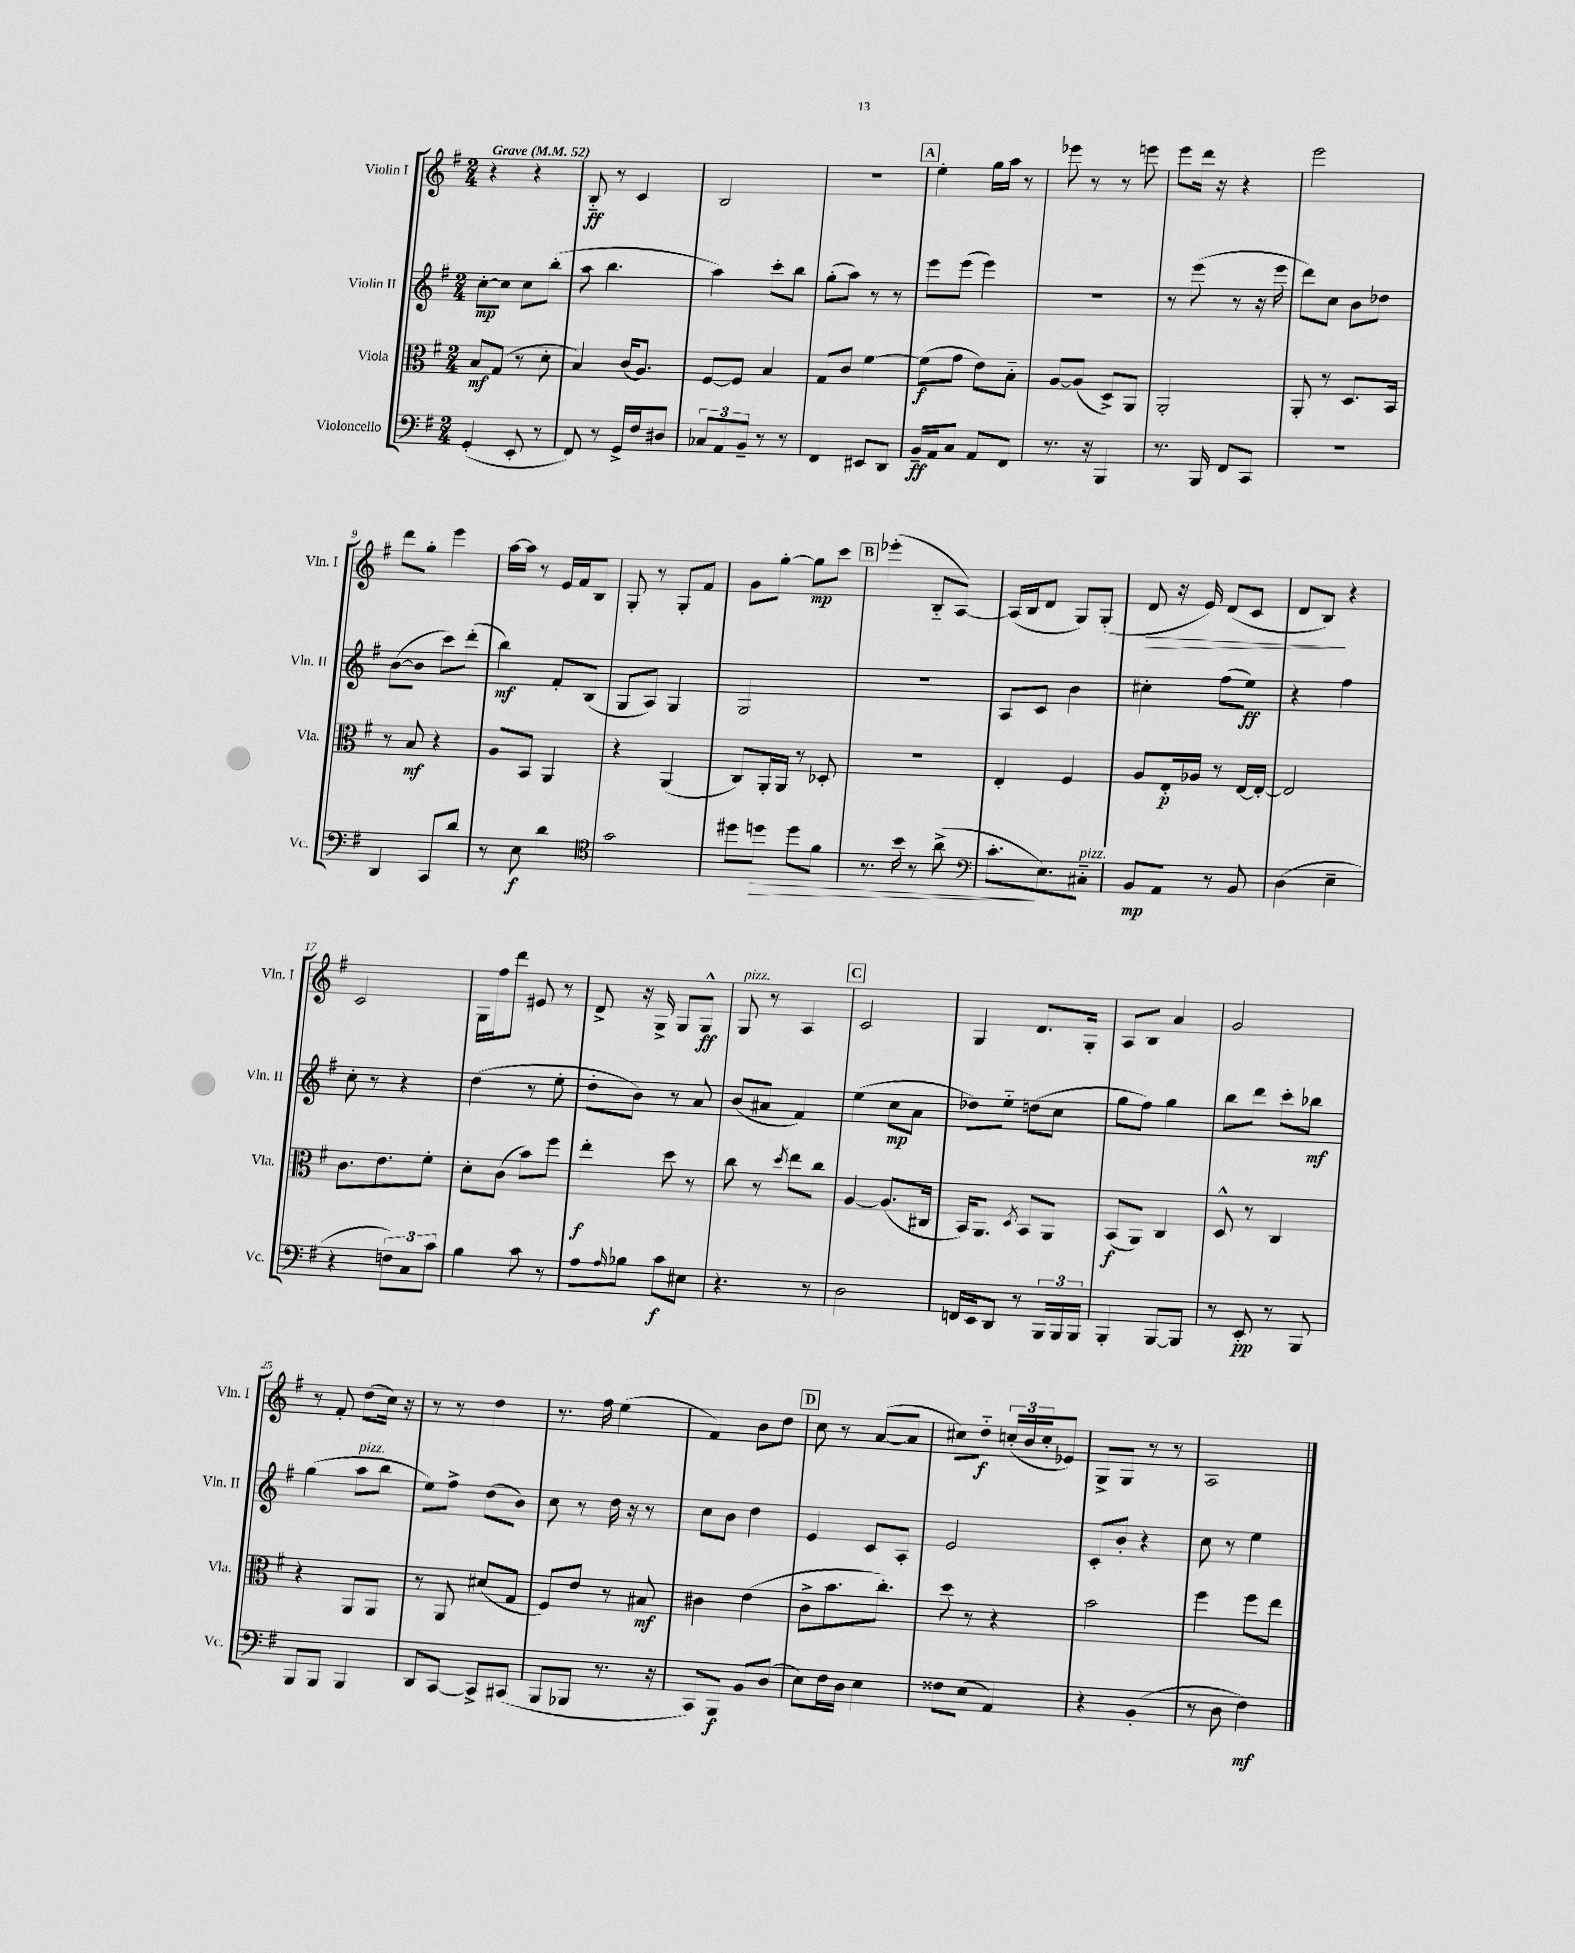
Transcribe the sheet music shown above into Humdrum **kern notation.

**kern	**kern	**kern	**kern
*staff4	*staff3	*staff2	*staff1
*clefF4	*clefC3	*clefG2	*clefG2
*k[f#]	*k[f#]	*k[f#]	*k[f#]
*M2/4	*M2/4	*M2/4	*M2/4
*MM52	*MM52	*MM52	*MM52
(4GG'/	8B/L	[8cc'\L	4r
.	(8G/J	8cc\]J	.
8EE'/	8r	8cc\L	4r
8r	8d'\	(8bb'\J	.
=	=	=	=
8FF#/)	4B/)	8aa\	8B'~/
8r	.	4.bb\	8r
16GG^/LL	(16c/LK	.	4c/
16F#/J	8.A/J)	.	.
8D#/J	.	.	.
=	=	=	=
12C-/L	[8F#/L	4aa\)	2B/
12AA/	.	.	.
.	8F#/]J	.	.
12BB~/J	.	.	.
8r	4B/	8ccc'\L	.
8r	.	8bb\J	.
=	=	=	=
4FF#/	8G/L	(8gg'\L	2r
.	8c/J	8aa\J)	.
8EE#/L	[4f#\	8r	.
8DD/J	.	8r	.
=	=	=	=
16BB~/LL	(8f#\]L	8eee\L	4ee'\
16AA/J	.	.	.
8C/J	8g\J	(8eee\J	.
8AA/L	8e\L)	4eee\)	16gg\LL
.	.	.	16aa\JJ
8FF#/J	8B'~\J	.	8r
=	=	=	=
8.r	[8A/L	2r	8eee-\
.	(8A/]J	.	8r
16r	.	.	.
4BBB/	8D^/L)	.	8r
.	8AA/J	.	8eee\
=	=	=	=
8.r	2AA'/	8r	8eee\L
.	.	(8eee\	16ddd\Jk
16BBB/	.	.	16r
8FF#/L	.	8r	4r
8CC/J	.	16r	.
.	.	16eee\	.
=	=	=	=
2r	8AA'/	8ddd\L)	2eee\
.	8r	8cc\J	.
.	8.D/L	8b\L	.
.	.	8dd-\J	.
.	16BB/Jk	.	.
=	=	=	=
4DD/	8r	([8b\L	8ddd\L
.	8B/	8b\]J	8gg'\J
8CC/L	4r	8ccc\L)	4eee\
8d/J	.	(8ddd'\J	.
=	=	=	=
8r	8A/L	4bb\)	[16aa\LL
.	.	.	16aa\]JJ
8E\	8BB/J	.	8r
4d\	4AA/	8f#'/L	16e/LL
.	.	.	16f#/J
.	.	(8B/J	8B/J
=	=	=	=
*clefC4	*	*	*
2g\	4r	8G/L	8G'/
.	.	8A/J)	8r
.	(4AA/	4G/	8G'/L
.	.	.	8f#/J
=	=	=	=
8dd#\L	8C/L)	2G/	8g\L
8dd\J	16AA'/L	.	[8gg'\J
.	16AA/JJ	.	.
8dd\L	8r	.	8gg\]L
8f#\J	8D-'/	.	8ccc\J
=	=	=	=
8.r	2r	2r	(4eee-'\
16b\	.	.	.
8r	.	.	8B'~/L
(8a^\	.	.	[8A/J)
=	=	=	=
*clefF4	*	*	*
8.c'\L	4E'/	8A/L	(16A/]LL
.	.	.	16B/J
.	.	8c/J	8d/J
8.E\)	.	.	.
.	4F#/	4b\	8G/L)
8C#'~\J	.	.	(8G'/J
=	=	=	=
8BB/L	8A/L	4cc#'\	8d/
8AA/J	16E'/L	.	16r
.	16A-/JJ	.	16e/)
8r	8r	(8ff#\L	(8d/L
8BB/	[16E/LL	8ee\J)	8c/J
.	16E'/_JJ	.	.
=	=	=	=
(4D\	2E/]	4r	8d/L
.	.	.	8B/J)
4E~\	.	4ff#\	4r
=	=	=	=
4r	8.c\L	8cc'\	2c/
.	.	8r	.
.	8.e\	.	.
12F\L)	.	4r	.
12C\	.	.	.
.	8f#'\J	.	.
12c\J	.	.	.
=	=	=	=
4B\	8d'\L	(4dd\	16G\LL
.	.	.	16ff#\J
.	(8c\J	.	8ddd\J
8c\	8b\L)	8r	8e#/
8r	8ff#\J	8ee'\	8r
=	=	=	=
8A\L	4ee'\	8dd'\L	8d^/
16qqA/	.	.	.
8B-\J	.	8b\J)	16r
.	.	.	16G^/
8c\L	8dd\	8r	8G/L
8E#\J	8r	8a/	8G^^/J
=	=	=	=
4.r	8cc\	(8b/L	8G/
.	8r	8a#/J	8r
.	8qdd/	.	.
.	8ee\L	4f#/)	4A/
8r	8cc\J	.	.
=	=	=	=
2D\	[4A/	(4ee\	2c/
.	(8.A/]L	8cc\L	.
.	.	8a\J	.
.	16C#/Jk	.	.
=	=	=	=
16FF/LL	16BB/LK)	8dd-\L)	4G/
16EE/J	8.AA/J	.	.
8DD/J	.	8ee'~\J	.
.	8qD/	.	.
8r	8BB/L	(8dd\L	8.d/L
24BBB/LL	8AA/J	8cc\J	.
24BBB/	.	.	.
.	.	.	16G'/Jk
24BBB/JJ	.	.	.
=	=	=	=
4BBB'/	(8BB/L	8gg\L	8A/L
.	8AA/J)	8ff#\J)	8B/J
[8BBB/L	4C/	4gg\	4a/
8BBB/]J	.	.	.
=	=	=	=
8r	8D^^/	8bb\L	2g/
8EE'/	8r	8ddd\J	.
8r	4C/	8ccc'\L	.
8BBB/	.	8bb-\J	.
=	=	=	=
8BBB/L	4r	(4gg\	8r
8BBB/J	.	.	8f#'/
4BBB/	8AA/L	8aa\L	(8dd\L
.	8AA/J	8bb\J	16cc\Jk)
.	.	.	16r
=	=	=	=
8DD/L	8r	8ee\L)	8r
[8CC/J	8AA/	8ff#^\J	8r
8CC^/]L	(8d#/L	(8dd\L	4dd\
(8CC#/J	8G/J	8b\J)	.
=	=	=	=
8BBB/L	8F#/L)	8cc\	8.r
8BBB-/J	8e/J	8r	.
.	.	.	16ff#\
8.r	8r	16dd\	(4ee\
.	.	16r	.
.	8B#/	8r	.
16r	.	.	.
=	=	=	=
8CC/L)	4c#\	8cc\L	4f#/)
8BBB/J	.	8b\J	.
8BB/L	(4e\	4dd\	8b\L
(8D/J	.	.	8dd\J
=	=	=	=
8E\L)	8c^\L	4e/	8cc\
16F#\L	8.b\	.	8r
16D\JJ	.	.	.
4E\	.	8c/L	([8a/L
.	8.cc'\J)	.	.
.	.	8A'/J	8a/]J
=	=	=	=
8F##\L	8dd\	2e/	8cc#\L)
(8E\J	8r	.	8dd'~\J
4AA/)	4r	.	(24cc'/LL
.	.	.	24b/
.	.	.	24cc'/J
.	.	.	8e-/J)
=	=	=	=
4r	2b\	8c'/L	8G^/L
.	.	8b'/J	8G/J
(4BB'/	.	4r	8r
.	.	.	8r
=	=	=	=
8r	4ff#\	8cc\	2A/
8D\	.	8r	.
4F#\)	8ff#\L	4ee\	.
.	8ee\J	.	.
==	==	==	==
*-	*-	*-	*-
